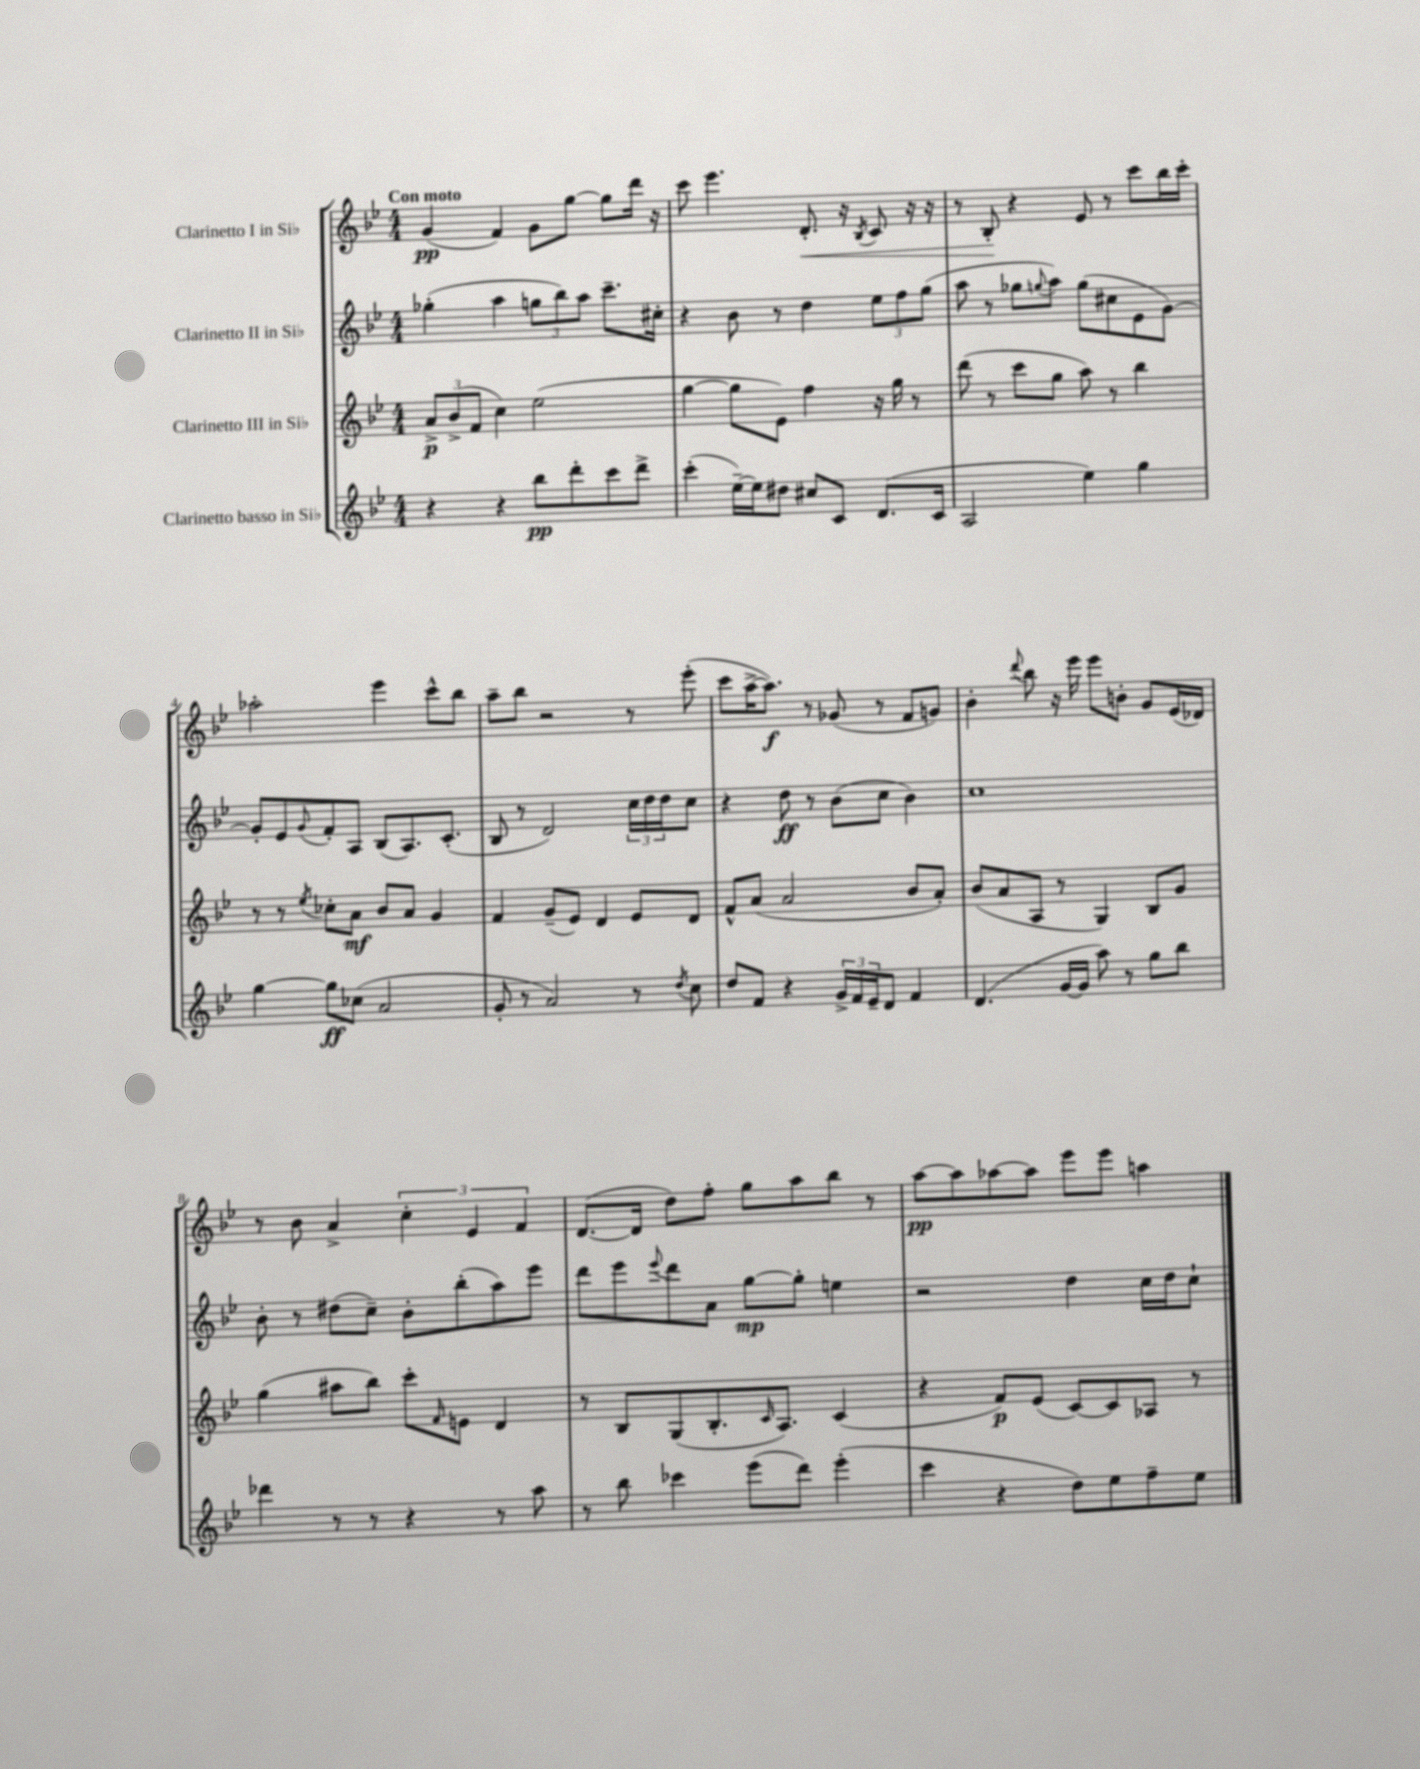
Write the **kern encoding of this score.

**kern	**kern	**kern	**kern
*staff4	*staff3	*staff2	*staff1
*clefG2	*clefG2	*clefG2	*clefG2
*k[b-e-]	*k[b-e-]	*k[b-e-]	*k[b-e-]
*M4/4	*M4/4	*M4/4	*M4/4
4r	12a^	(4gg-'	(4g
.	(12b-^	.	.
.	12f	.	.
4r	4cc)	4aa	4f)
8bb-	(2ee-	12gg	8g
.	.	12bb-)	.
8ddd'	.	.	[8gg
.	.	12aa	.
8ccc	.	8.ccc~	8gg]
8ddd^	.	.	16ddd
.	.	16cc#'	16r
=	=	=	=
(4ccc'	[4gg	4r	8ccc
.	.	.	4.eee-
[16ee-~)	8gg]	8b-	.
16ee-]	.	.	.
8dd#	8e-)	8r	.
8cc#	4ff	4dd	8.d'
8c	.	.	.
.	.	.	16r
.	.	.	8qB-
(8.d	16r	12ee-	8c
.	16gg	.	.
.	.	12ff	.
.	8r	.	16r
.	.	(12gg	.
16c	.	.	16r
=	=	=	=
2A	(8ddd	8aa	8r
.	8r	8r	8B-'
.	8ccc	8gg-	4r
.	.	8qqgg	.
.	8gg	8aa)	.
4ee-)	8aa)	(8gg	8e-
.	8r	8cc#	8r
4gg	4bb-	8e-	8ccc
.	.	[8g)	16bb-
.	.	.	16ccc'
=	=	=	=
[4gg	8r	8g']	2aa-'
.	8r	8e-	.
.	8qee-	8qqg	.
8gg]	8cc-'	8f'	.
(8cc-	8a	8A	.
2a	8b-	(8B-	4eee-
.	8a	8.A)	.
.	4g	.	8ccc^^
.	.	(8.c'	.
.	.	.	8bb-
=	=	=	=
8g'	4f	8B-	8aa~
8r	.	8r	8bb-
2a)	(8g~	2d)	2r
.	8e-)	.	.
.	4d	.	.
8r	8e-	24cc	8r
.	.	24dd	.
.	.	24dd	.
8qdd	.	.	.
8cc	8d	8cc	(8eee-'
=	=	=	=
8dd	8f^^	4r	8ccc
8f	(8a	.	[16aa^
.	.	.	8.aa])
4r	2a	8dd	.
.	.	8r	8r
24g^	.	(8b-	(8g-
24f	.	.	.
24e-~	.	.	.
8d	.	8cc	8r
4f	8b-	4b-)	8f
.	8a')	.	8g)
=	=	=	=
(4.d	(8b-	1cc	4b-'
.	8a	.	.
.	.	.	8qqddd
.	8A	.	8bb-
[16g	8r	.	16r
16g]	.	.	16eee-
8aa)	4G)	.	8eee-
8r	.	.	8b'
8gg	8B-	.	8g
8bb-	8g	.	(16e-
.	.	.	16d-)
=	=	=	=
4ddd-	(4gg	8b-'	8r
.	.	8r	8b-
8r	8aa#	(8dd#	4a^
8r	8bb-)	8cc~)	.
4r	8ccc'	8b-'	6cc'
.	16qqf	.	.
.	8e	(8bb-'	.
.	.	.	6e-
8r	4d	8aa)	.
.	.	.	6f
8aa	.	8eee-	.
=	=	=	=
8r	8r	8ddd	([8.d
8bb-	8B-	8eee-	.
.	.	.	16d]
.	.	8qqeee-	.
4ccc-	(8G	8ddd	8dd)
.	8.B-'	8a	8ff'
(8eee-	.	[8gg	8gg
.	16qqc	.	.
.	8.A)	.	.
8ddd)	.	8gg']	8aa
(4eee-'	(4c	4ee	8bb-
.	.	.	8r
=	=	=	=
4ccc	4r	2r	[8aa
.	.	.	8aa]
4r	8f)	.	[8aa-
.	(8e-	.	8aa-]
8dd)	[8c)	4dd	8eee-
8ee-	8c]	.	8eee-
8ff~	8A-	16cc	4aa
.	.	16dd	.
8ee-	8r	8cc`	.
==	==	==	==
*-	*-	*-	*-
